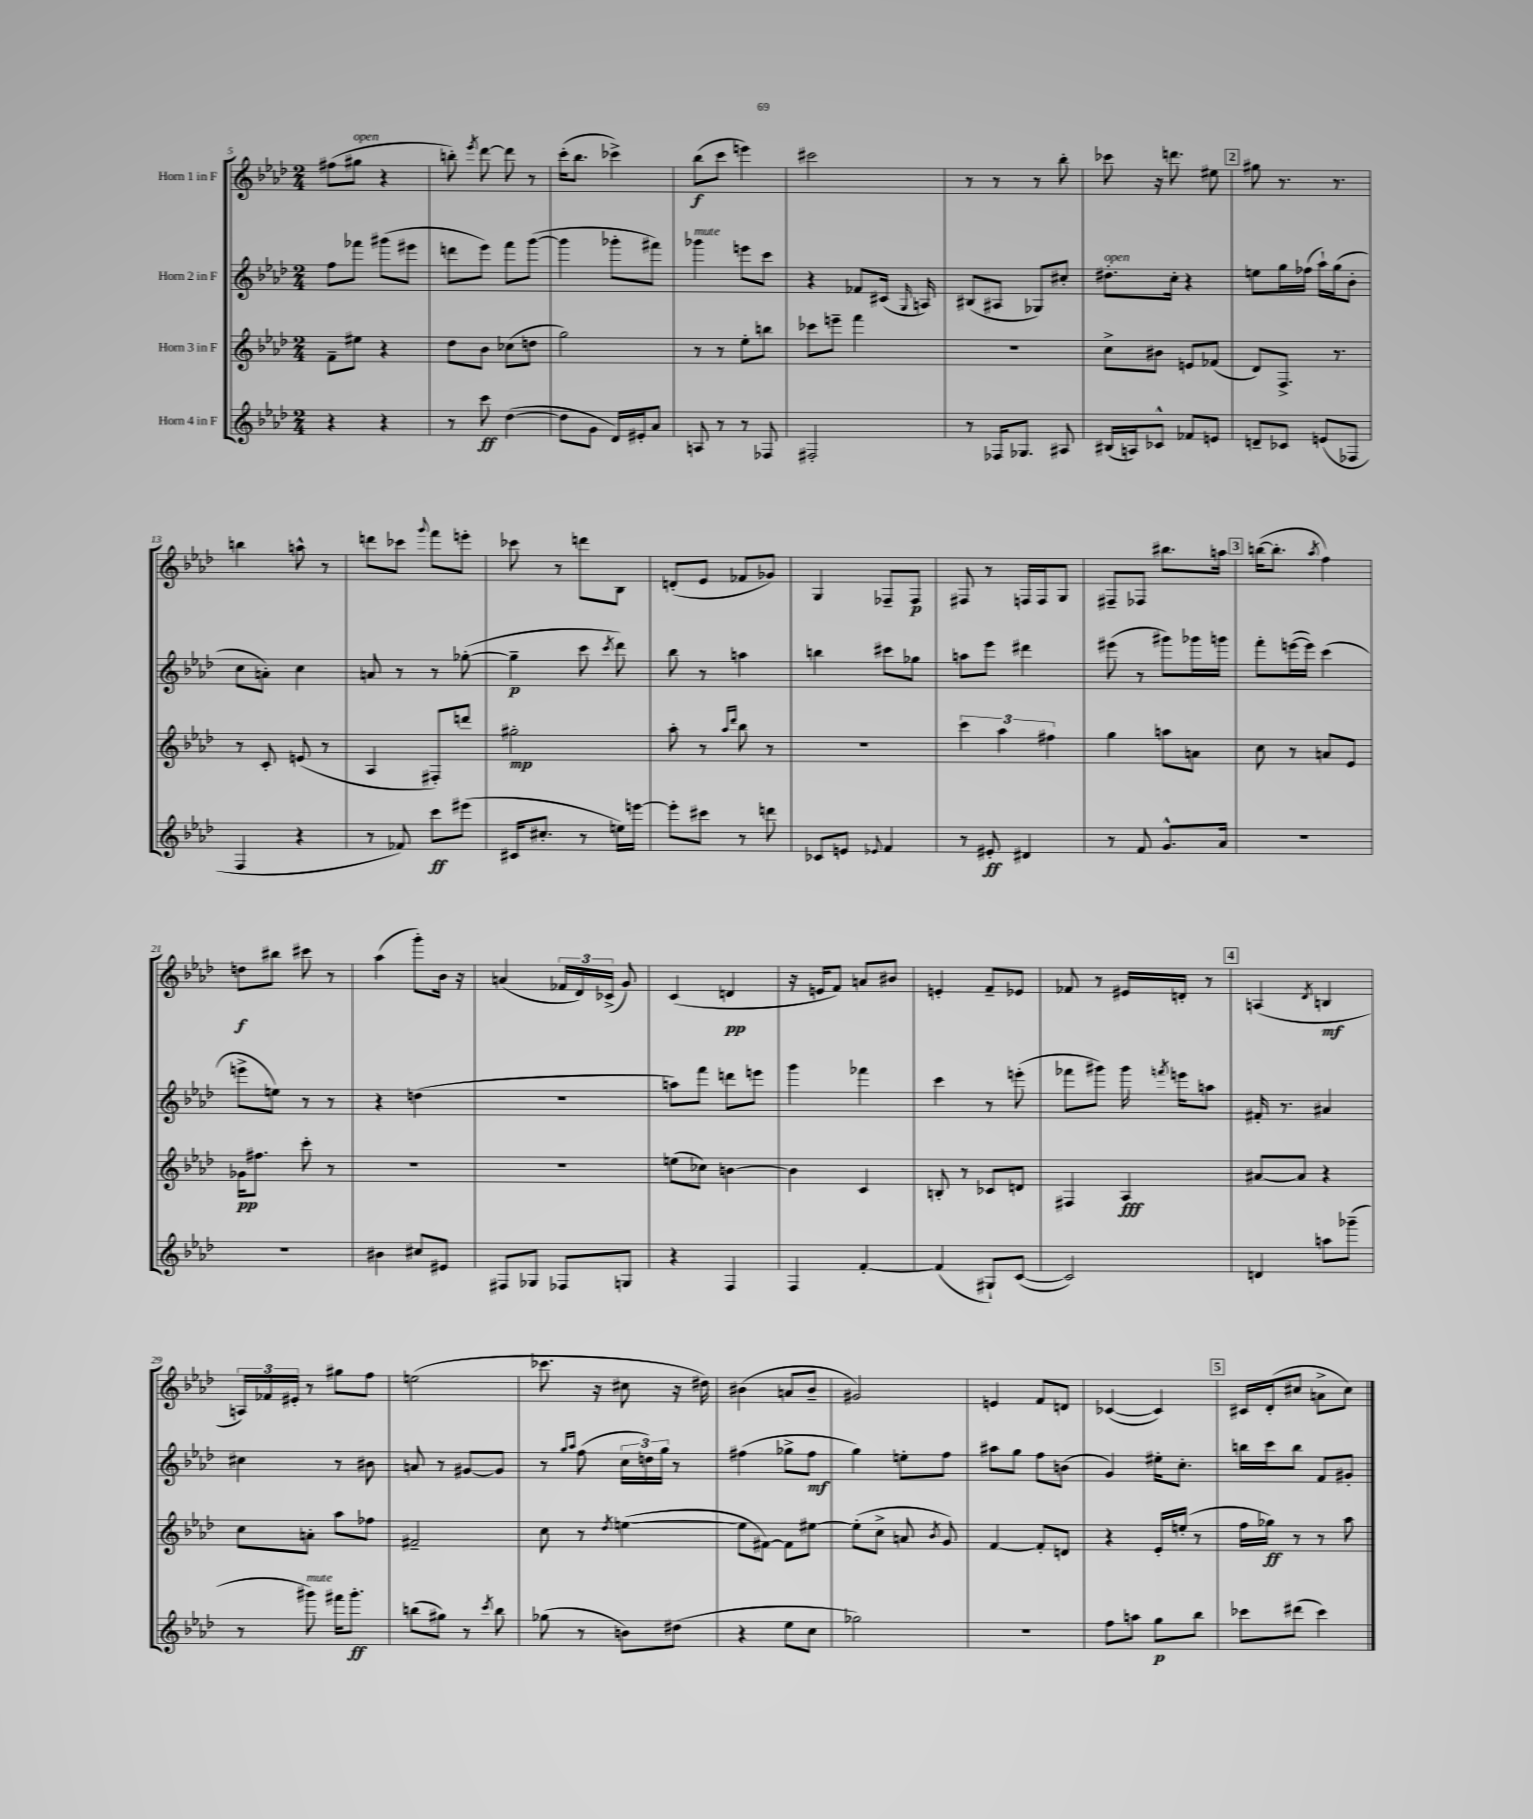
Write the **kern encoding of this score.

**kern	**dynam	**kern	**dynam	**kern	**dynam	**kern	**dynam
*part4	*part4	*part3	*part3	*part2	*part2	*part1	*part1
*staff4	*staff4	*staff3	*staff3	*staff2	*staff2	*staff1	*staff1
*I"Horn 4 in F	*	*I"Horn 3 in F	*	*I"Horn 2 in F	*	*I"Horn 1 in F	*
*clefG2	*	*clefG2	*	*clefG2	*	*clefG2	*
*k[b-e-a-d-]	*	*k[b-e-a-d-]	*	*k[b-e-a-d-]	*	*k[b-e-a-d-]	*
*M2/4	*	*M2/4	*	*M2/4	*	*M2/4	*
=5	=5	=5	=5	=5	=5	=5	=5
4r	.	8f~\L	.	8ff\L	.	(8ff#X\L	.
!	!	!	!	!	!	!LO:TX:a:i:t=open	!
.	.	8ee#X\J	.	8fff-X\J	.	8gg#X\J	.
4r	.	4r	.	(8ggg#X\L	.	4r	.
.	.	.	.	8eee#X\J	.	.	.
=6	=6	=6	=6	=6	=6	=6	=6
8r	.	8dd-\L	.	8dddn\L	.	8bbn'\)	.
.	.	.	.	.	.	8qeee-/	.
8ccc\	ff	8b-\J	.	8eee-\J)	.	[8ddd-\	.
([4dd-\	.	(8cc-X\L	.	8fff\L	.	8ddd-\]	.
.	.	8ddn\J	.	([8ggg\J	.	8r	.
=7	=7	=7	=7	=7	=7	=7	=7
8dd-\L]	.	2gg\)	.	4ggg\]	.	(16ccc'\KL	.
.	.	.	.	.	.	8.bb-\J	.
8g\J	.	.	.	.	.	.	.
16d-/LL)	.	.	.	8ggg-X'\L	.	4ccc-X^\)	.
16e#X'/J	.	.	.	.	.	.	.
8a-/J	.	.	.	8fff#X\J)	.	.	.
=8	=8	=8	=8	=8	=8	=8	=8
!	!	!	!	!LO:TX:a:i:t=mute	!	!	!
8An/	.	8r	.	4ggg-X\	.	(8bb-\L	f
8r	.	8r	.	.	.	8ccc\J	.
8r	.	8ee-'\L	.	8eeen\L	.	4eeen\)	.
8F-X/	.	8bbn\J	.	8ccc\J	.	.	.
=9	=9	=9	=9	=9	=9	=9	=9
2F#X'/	.	8ccc-X\L	.	4r	.	2ccc#X\	.
.	.	8eeen~\J	.	.	.	.	.
.	.	4fff\	.	8f-X/L	.	.	.
.	.	.	.	(16c#X/Jk	.	.	.
.	.	.	.	16qqG/	.	.	.
.	.	.	.	16An/)	.	.	.
=10	=10	=10	=10	=10	=10	=10	=10
8r	.	2r	.	(8B#X/L	.	8r	.
16F-X/KL	.	.	.	8A#X/J	.	8r	.
8.G-X/J	.	.	.	.	.	.	.
.	.	.	.	8G-X/L)	.	8r	.
8A#X/	.	.	.	8cc#X'/J	.	8bb-'\	.
=11	=11	=11	=11	=11	=11	=11	=11
!	!	!	!	!LO:TX:a:i:t=open	!	!	!
(16B#X/LL	.	8cc^\L	.	8.dd#X'\L	.	8ccc-X\	.
16An/J)	.	.	.	.	.	.	.
8c-X^^/J	.	8b#X\J	.	.	.	16r	.
.	.	.	.	16cc'\Jk	.	8.dddn\	.
8f-X/L	.	8en/L	.	4r	.	.	.
8en/J	.	(8f-X/J	.	.	.	8ee#X\	.
!!LO:REH:place=s1:t=2
=12	=12	=12	=12	=12	=12	=12	=12
8dn~/L	.	8d-/L)	.	8een\L	.	8gg#X\	.
8c-X/J	.	8.F^/J	.	16gg\L	.	8.r	.
.	.	.	.	(16ff-X\JJ	.	.	.
(8en/L	.	.	.	16aa-`\LL)	.	.	.
.	.	8.r	.	(16gg\J	.	8.r	.
8F-X/J	.	.	.	8b-'\J	.	.	.
!!LO:LB:g=z
=13	=13	=13	=13	=13	=13	=13	=13
4F/	.	8r	.	8cc\L	.	4bbn\	.
.	.	8c'/	.	8an'\J)	.	.	.
4r	.	(8en/	.	4cc\	.	8aan^^\	.
.	.	8r	.	.	.	8r	.
=14	=14	=14	=14	=14	=14	=14	=14
8r	.	4A-/	.	8an/	.	8dddn\L	.
8f-X/)	.	.	.	8r	.	8ccc-X\J	.
.	.	.	.	.	.	8qqggg/	.
8ccc\L	ff	8F#X'/L)	.	8r	.	8fff\L	.
(8eee#X\J	.	8dddn/J	.	([8gg-X'\	.	8eeen'\J	.
=15	=15	=15	=15	=15	=15	=15	=15
16c#X/KL	.	2gg#X'\	mp	4gg-~\]	p	8ccc-X\	.
8.cc#X'/J	.	.	.	.	.	.	.
.	.	.	.	.	.	8r	.
8r	.	.	.	8ccc\	.	8dddn\L	.
.	.	.	.	8qccc/	.	.	.
16een\LL)	.	.	.	8ddd-\)	.	8B-\J	.
[16eeen\JJ	.	.	.	.	.	.	.
=16	=16	=16	=16	=16	=16	=16	=16
8eee'\L]	.	8aa-'\	.	8bb-\	.	(8dn'/L	.
8ccc#X\J	.	8r	.	8r	.	8e-/J	.
.	.	16qqaa-/LL	.	.	.	.	.
.	.	16qqddd-/JJ	.	.	.	.	.
8r	.	8bb-\	.	4aan\	.	8f-X/L	.
8dddn\	.	8r	.	.	.	8g-X/J)	.
=17	=17	=17	=17	=17	=17	=17	=17
8c-X/L	.	2r	.	4bbn\	.	4G/	.
8en/J	.	.	.	.	.	.	.
8qqe-X/	.	.	.	.	.	.	.
4f/	.	.	.	8ccc#X\L	.	8F-X~/L	.
.	.	.	.	8gg-X\J	.	8F-/J	p
=18	=18	=18	=18	=18	=18	=18	=18
8r	.	6ccc\	.	8aan\L	.	8F#X/	.
8e#X'/	ff	.	.	8eee-\J	.	8r	.
.	.	6aa-\	.	.	.	.	.
4d#X/	.	.	.	4ddd#X\	.	16Fn/LL	.
.	.	.	.	.	.	16F/J	.
.	.	6ff#X\	.	.	.	.	.
.	.	.	.	.	.	8G/J	.
=19	=19	=19	=19	=19	=19	=19	=19
8r	.	4gg\	.	(8eee#X\	.	8F#X~/L	.
8f/	.	.	.	8r	.	8F-X/J	.
8.g^^/L	.	8aan\L	.	8ggg#X\L)	.	8.bb#X\L	.
.	.	8an\J	.	16ggg-X\L	.	.	.
16a-/Jk	.	.	.	16gggn\JJ	.	16aan\Jk	.
!!LO:REH:place=s1:t=3
=20	=20	=20	=20	=20	=20	=20	=20
2r	.	8cc\	.	8fff'\L	.	([16bbn\KL	.
.	.	.	.	.	.	8.bb'\J]	.
.	.	8r	.	([16eeen\L	.	.	.
.	.	.	.	16eee\JJ])	.	.	.
.	.	.	.	.	.	8qaa-/	.
.	.	8an/L	.	(4ccc\	.	4ff\)	.
.	.	8e-/J	.	.	.	.	.
!!LO:LB:g=z
=21	=21	=21	=21	=21	=21	=21	=21
2r	.	16g-X\KL	pp	8eeen^\L	.	8ddn\L	f
.	.	8.ff#X\J	.	.	.	.	.
.	.	.	.	8een\J)	.	8bb#X\J	.
.	.	8ccc'\	.	8r	.	8ccc#X\	.
.	.	8r	.	8r	.	8r	.
=22	=22	=22	=22	=22	=22	=22	=22
4b#X\	.	2r	.	4r	.	(4aa-\	.
8cc#X/L	.	.	.	(4ddn\	.	8ggg'\L)	.
8e#X/J	.	.	.	.	.	16b-\Jk	.
.	.	.	.	.	.	16r	.
=23	=23	=23	=23	=23	=23	=23	=23
8F#X/L	.	2r	.	2r	.	(4an/	.
8G-X/J	.	.	.	.	.	.	.
8F-X/L	.	.	.	.	.	24f-X/LL	.
.	.	.	.	.	.	24d-/)	.
.	.	.	.	.	.	(24c-X^/JJ	.
8Gn/J	.	.	.	.	.	8g/)	.
=24	=24	=24	=24	=24	=24	=24	=24
4r	.	(8een\L	.	8aan\L)	.	(4c/	.
.	.	8cc-X\J)	.	8fff\J	.	.	.
4F/	.	[4bn\	.	8dddn\L	.	4dn/	pp
.	.	.	.	8eeen\J	.	.	.
=25	=25	=25	=25	=25	=25	=25	=25
4F/	.	4b\]	.	4ggg\	.	16r	.
.	.	.	.	.	.	16en/KL	.
.	.	.	.	.	.	8f/J)	.
[4f'/	.	4c/	.	4fff-X\	.	8an/L	.
.	.	.	.	.	.	8b#X/J	.
=26	=26	=26	=26	=26	=26	=26	=26
(4f/]	.	8Bn'/	.	4ccc\	.	4en'/	.
.	.	8r	.	.	.	.	.
8G#X`/L)	.	8c-X/L	.	8r	.	8f~/L	.
([8c/J	.	8dn/J	.	(8eeen'\	.	8e-X/J	.
=27	=27	=27	=27	=27	=27	=27	=27
2c/])	.	4F#X/	.	8fff-X\L	.	8f-X/	.
.	.	.	.	8ggg#X\J)	.	8r	.
.	.	4A-/	fff	16ggg#\	.	16e#X/LL	.
.	.	.	.	8qfffn/	.	.	.
.	.	.	.	16eeen\KL	.	16dn'/JJ	.
.	.	.	.	8aan\J	.	8r	.
!!LO:REH:place=s1:t=4
=28	=28	=28	=28	=28	=28	=28	=28
4dn/	.	[8a#X/L	.	16f#X'/	.	(4An/	.
.	.	.	.	8.r	.	.	.
.	.	8a#/J]	.	.	.	.	.
.	.	.	.	.	.	8qd-/	.
8aan\L	.	4r	.	4a#X/	.	4Bn/	mf
(8ggg-X~\J	.	.	.	.	.	.	.
!!LO:LB:g=z
=29	=29	=29	=29	=29	=29	=29	=29
8r	.	8cc\L	.	4cc#X\	.	24An/LL)	.
.	.	.	.	.	.	24f-X/	.
.	.	.	.	.	.	24e#X'/JJ	.
!LO:TX:a:i:t=mute	!	!	!	!	!	!	!
8ggg#X\)	.	8an'\J	.	.	.	8r	.
16fff#X\KL	.	8aa-\L	.	8r	.	8gg#X\L	.
8.ggg#'\J	ff	.	.	.	.	.	.
.	.	8ff-X\J	.	8b#X\	.	8ff\J	.
=30	=30	=30	=30	=30	=30	=30	=30
(8bbn\L	.	2f#X~/	.	8an/	.	(2een\	.
8gg#X\J)	.	.	.	8r	.	.	.
8r	.	.	.	[8g#X/L	.	.	.
8qccc/	.	.	.	.	.	.	.
8bb\	.	.	.	8g#/J]	.	.	.
=31	=31	=31	=31	=31	=31	=31	=31
(8gg-X\	.	8cc\	.	8r	.	8.ccc-X\	.
.	.	.	.	16qqgg/LL	.	.	.
.	.	.	.	16qqaa-/JJ	.	.	.
8r	.	8r	.	(8ff\	.	.	.
.	.	.	.	.	.	16r	.
.	.	8qdd-/	.	.	.	.	.
8bn\L)	.	([4een\	.	24cc\LL	.	8cc#X\	.
.	.	.	.	24ddn\)	.	.	.
.	.	.	.	24gg\JJ	.	.	.
(8dd#X\J	.	.	.	8r	.	16r	.
.	.	.	.	.	.	16dd#X\)	.
=32	=32	=32	=32	=32	=32	=32	=32
4r	.	8ee\L]	.	(4ff#X\	.	(4b#X\	.
.	.	[8f#X\J)	.	.	.	.	.
8ee-\L	.	8f#\L]	.	8gg-X^\L	.	8an/L	.
8cc\J	.	[8ee#X\J	.	8ff#\J	mf	8b#~/J	.
=33	=33	=33	=33	=33	=33	=33	=33
2gg-X\)	.	(8ee#'\L]	.	4gg\)	.	2g#X/)	.
.	.	8cc^\J	.	.	.	.	.
.	.	8an/	.	8een'\L	.	.	.
.	.	8qb-/	.	.	.	.	.
.	.	8g/)	.	8ff\J	.	.	.
=34	=34	=34	=34	=34	=34	=34	=34
2r	.	[4f/	.	8aa#X\L	.	4en/	.
.	.	.	.	8gg\J	.	.	.
.	.	8f'/L]	.	8ff\L	.	8f/L	.
.	.	8dn/J	.	(8bn\J	.	8dn/J	.
=35	=35	=35	=35	=35	=35	=35	=35
8ff\L	.	4r	.	4g/)	.	([4c-X/	.
8aan\J	.	.	.	.	.	.	.
8gg\L	p	16e-'/LL	.	16ee#X'\KL	.	4c-/])	.
.	.	(16een'/JJ	.	8.cc'\J	.	.	.
8bb-\J	.	8r	.	.	.	.	.
!!LO:REH:place=s1:t=5
=36	=36	=36	=36	=36	=36	=36	=36
8ccc-X\L	.	16ff\LL	.	16bbn\LL	.	16c#X/LL	.
.	.	16gg-X\JJ)	ff	16ccc\J	.	(16d-'/J	.
(8ddd#X\J	.	8r	.	8bb\J	.	8cc#X/J	.
4ccc-\)	.	8r	.	8f/L	.	8an^\L	.
.	.	8aa-\	.	8g#X'/J	.	8cc#\J)	.
==	==	==	==	==	==	==	==
*-	*-	*-	*-	*-	*-	*-	*-
